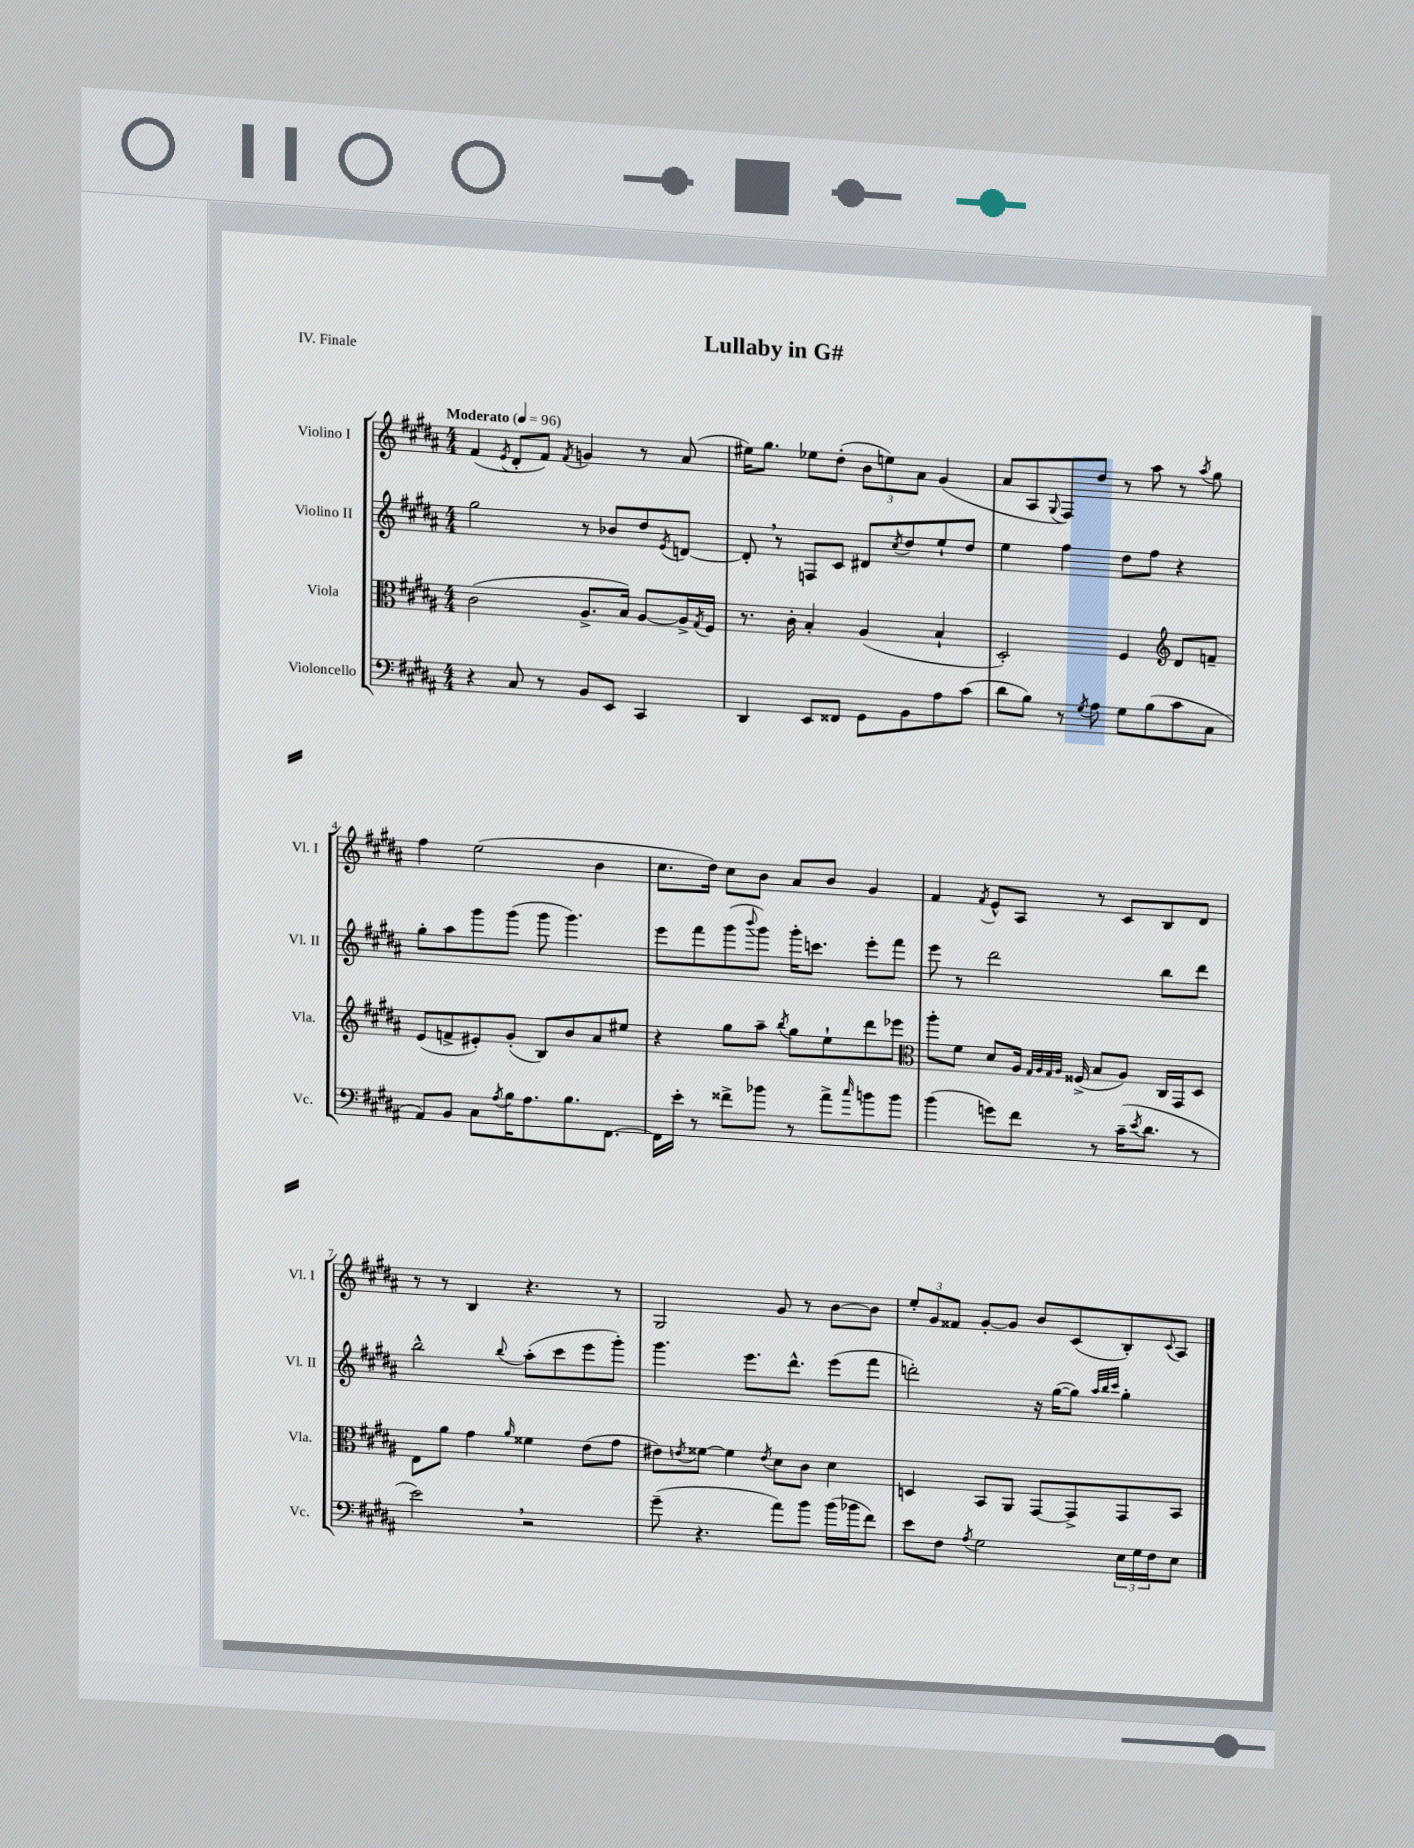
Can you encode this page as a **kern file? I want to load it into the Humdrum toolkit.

**kern	**kern	**kern	**kern
*part4	*part3	*part2	*part1
*staff4	*staff3	*staff2	*staff1
*I"Violoncello	*I"Viola	*I"Violino II	*I"Violino I
*I'Vc.	*I'Vla.	*I'Vl. II	*I'Vl. I
*clefF4	*clefC3	*clefG2	*clefG2
*k[f#c#g#d#a#]	*k[f#c#g#d#a#]	*k[f#c#g#d#a#]	*k[f#c#g#d#a#]
*M4/4	*M4/4	*M4/4	*M4/4
*MM96	*MM96	*MM96	*MM96
=1	=1	=1	=1
!	!	!	!LO:TX:a:B:t=Moderato
4r	(2c#\	2gg#\	(4f#/
.	.	.	8qe/
8C#/	.	.	8d#'/L
8r	.	.	8f#/J)
.	.	.	8qf#/
8BB/L	8.A#^/L	8r	4gn/
8EE/J	.	8b-X/L	.
.	16B/Jk)	.	.
4CC#/	[8A#/L	8dd#/	8r
.	.	8qe/	.
.	16A#^/L]	[8dn/J	(8a#/
.	8qG#/	.	.
.	16F#/JJ	.	.
=2	=2	=2	=2
4DD#/	8.r	8d',/]	16ee#X\KL)
.	.	.	8.gg#\J
.	.	8r	.
.	16c#'\	.	.
8EE/L	4B'/	8Fn/L	8ee-X\L
8FF##X/J	.	8c#/J	(8dd#'\J
8GG#\L	(4A#/	8d#X/L	12b\L
.	.	.	12een\)
.	.	8qcc#/	.
8BB\	.	8dd#/	.
.	.	.	12a#\J
8A#\	4B`/	8ee`/	(4g#/
(8c#\J	.	8dd#/J	.
=3	=3	=3	=3
8d#\L	2D#'/)	4ee\	8a#/L
8B\J)	.	.	8A#/
.	.	.	8qqG#/
8r	.	4ff#\	8F#/)
8qG#/	.	.	.
8A#\	.	.	8dd#/J
8G#\L	4F#/	8dd#\L	8r
(8B\	.	8ff#\J	8aa#\
*	*clefG2	*	*
8c#\	8d#/L	4r	8r
.	.	.	8qaa#/
8C#\J	8fn~/J	.	8gg#\
!!LO:LB:g=z
=4	=4	=4	=4
8AA#/L)	(8e/L	8gg#'\L	4ff#\
8BB/J	8fn^/	8aa#\	.
8C#\L	8e#X'/)	8ggg#\	(2ee\
8qA#/	.	.	.
16B\K	(8g#'/J	(8ggg#\J	.
8.A#\	.	.	.
.	8B/L)	8ggg#\	.
8.B\	8b/	4.ggg#\)	.
.	8a#/	.	4b\
[8.FF#\J	.	.	.
.	8ee#X/J	.	.
=5	=5	=5	=5
16FF#\LL]	4r	8eee\L	8.cc#\L
16e'\JJ	.	.	.
8r	.	8fff#\	.
.	.	.	16dd#\Jk)
8f##X^\L	8gg#\L	(8ggg#\	8cc#\L
.	.	8qqbbb/	.
8b-X\J	8aa#~\J	8ggg#\J)	8b\J
.	8qbb/	.	.
8r	8gg#\L	16ggg#'\KL	8a#/L
.	.	8.cccn\J	.
8a#^\L	8ee`\	.	8b/J
16qqcc#/	.	.	.
8bn\	8ddd#\	8eee'\L	4g#/
8b\J	8eee-X\J	8fff#\J	.
=6	=6	=6	=6
*	*clefC3	*	*
(4b\	8aa#'\L	8eee\	4f#/
.	8f#\J	8r	.
.	.	.	8qf#/
8gn\L)	8d#/L	2ddd#\	8e^^/L
8f#\J	16A#/Jk	.	8A#/J
.	32qqG#/LLL	.	.
.	32qqA#/	.	.
.	32qqG#/	.	.
.	32qqA#/JJJ	.	.
.	(16F##X^/	.	.
8r	8B/L	.	8r
(16c#~\KL	8A#/J)	.	8c#/L
8qe/	.	.	.
8.d#\J	.	.	.
.	16C#/LL	8bb\L	8B/
.	16GG#/J	.	.
8r	8D#/J	8ddd#\J	8d#/J
!!LO:LB:g=z
=7	=7	=7	=7
2e,\)	8E\L	2bb^^\	8r
.	8a#\J	.	8r
.	4g#\	.	4B/
.	16qqa#/	8qqbb/	.
2r	4f##X\	(8aa#'\L	4.r
.	.	8ccc#\	.
.	(8e\L	8eee\	.
.	8g#\J	8ggg#'\J)	8r
=8	=8	=8	=8
(8g#~\	8e#X\L)	4.ggg#\	2G#/
.	8qen/	.	.
4.r	[8f##X\J	.	.
.	4f##\]	.	.
.	.	8.eee\L	.
.	8qe/	.	.
8a#\L)	8d#\L	.	8g#/
.	.	8.ddd#^^\J	.
8b\J	8c#\J	.	8r
(16b\LL	4d#\	(8eee\L	[8b\L
16b-X\J	.	.	.
8f#\J)	.	8fff#\J	8b\J]
=9	=9	=9	=9
8e\L	4Dn/	2dddn'\)	12ee'/L
.	.	.	12g#/
8F#\J	.	.	.
.	.	.	12f##X/J
8qA#/	.	.	.
2G#\	8BB/L	.	[8g#'/L
.	8AA#/J	.	8g#/J]
.	[8GG#/L	16r	8b/L
.	.	([16gg#\KL	.
.	8GG#^/]	8gg#\J])	(8c#/
.	.	32qqaa#/LLL	.
.	.	32qqbb/	.
.	.	32qqccc#/JJJ	.
24E\LL	8GG#/	4gg#'\	8B'/)
24G#\	.	.	.
24F#\J	.	.	.
.	.	.	8qqc#/
8E\J	8BB/J	.	8A#/J
==	==	==	==
*-	*-	*-	*-
